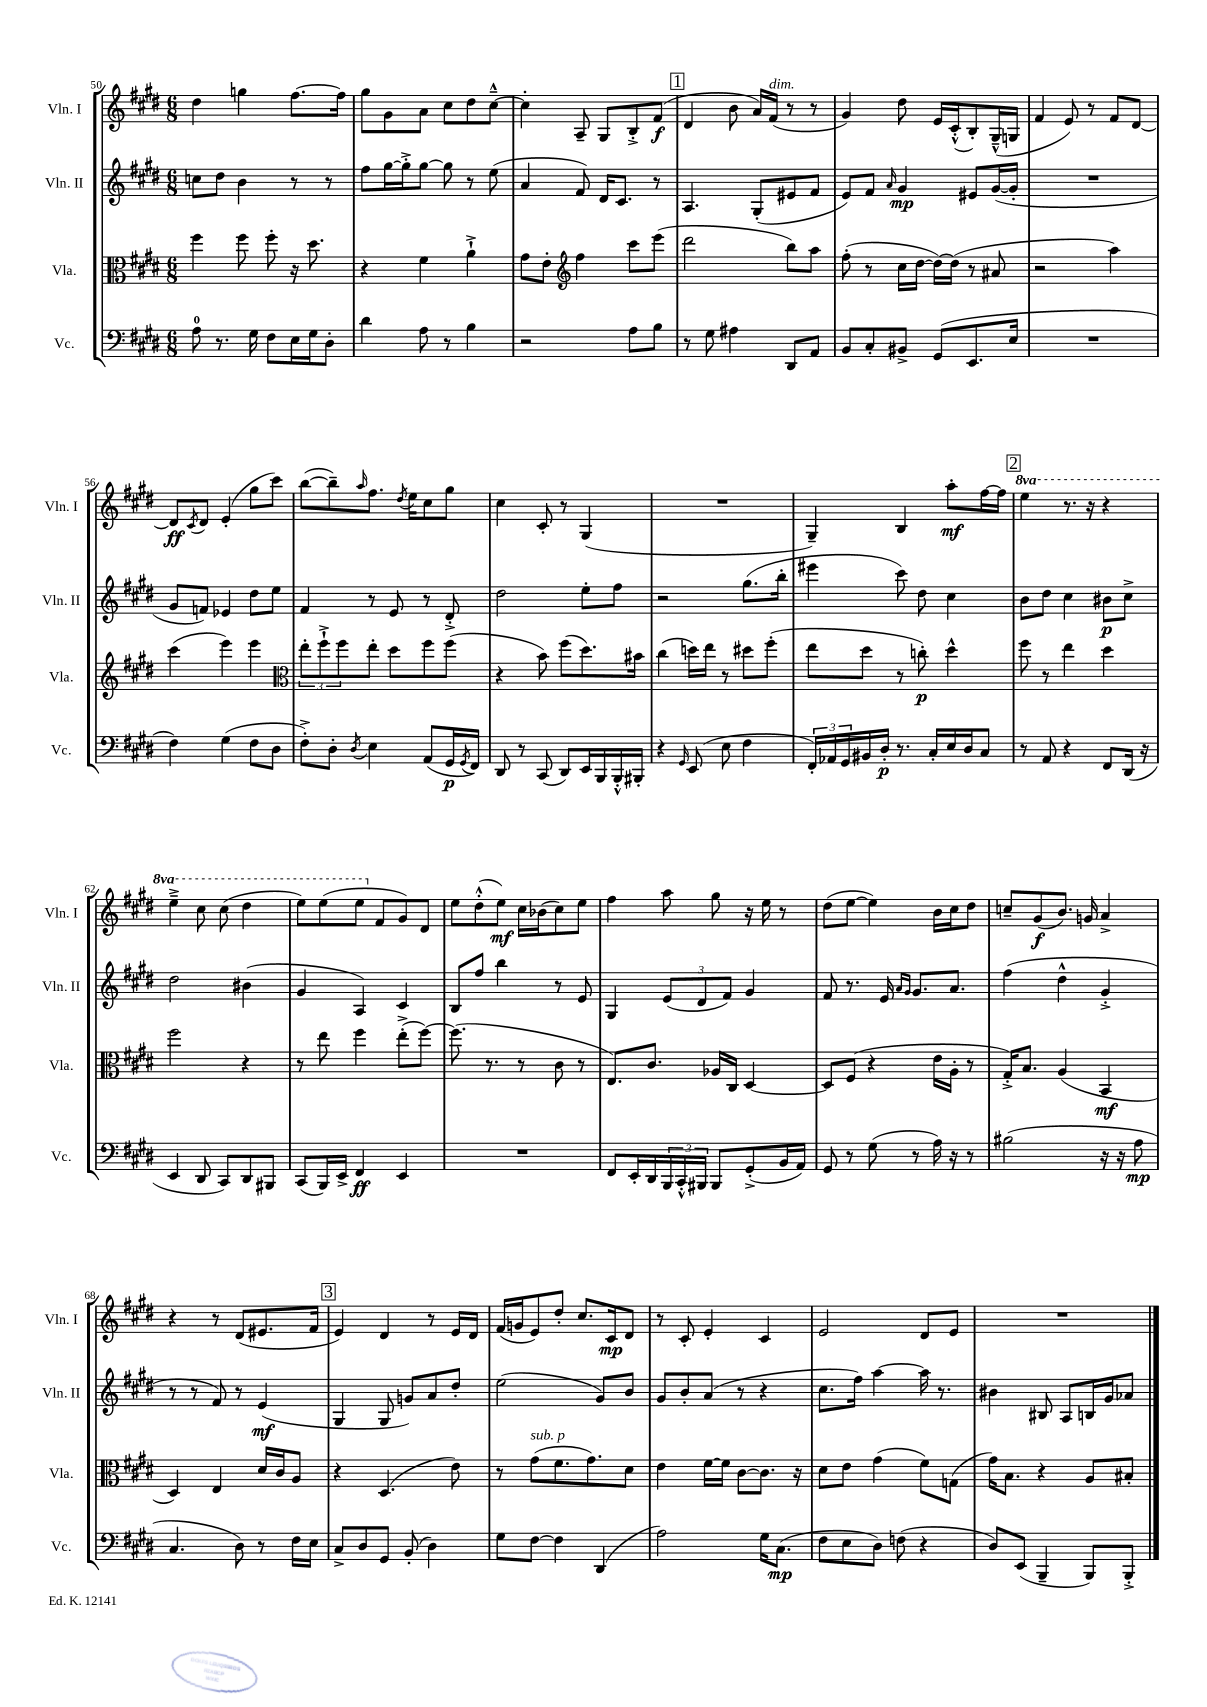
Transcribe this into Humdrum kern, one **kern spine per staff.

**kern	**dynam	**kern	**dynam	**kern	**dynam	**kern	**dynam
*part4	*part4	*part3	*part3	*part2	*part2	*part1	*part1
*staff4	*staff4	*staff3	*staff3	*staff2	*staff2	*staff1	*staff1
*I"Vc.	*	*I"Vla.	*	*I"Vln. II	*	*I"Vln. I	*
*I'Vc.	*	*I'Vla.	*	*I'Vln. II	*	*I'Vln. I	*
*clefF4	*	*clefC3	*	*clefG2	*	*clefG2	*
*k[f#c#g#d#]	*	*k[f#c#g#d#]	*	*k[f#c#g#d#]	*	*k[f#c#g#d#]	*
*M6/8	*	*M6/8	*	*M6/8	*	*M6/8	*
=50	=50	=50	=50	=50	=50	=50	=50
8A\	.	4ff#\	.	8ccn\L	.	4dd#\	.
8.r	.	.	.	8dd#\J	.	.	.
.	.	8ff#\	.	4b\	.	4ggn\	.
16G#\	.	.	.	.	.	.	.
8F#\L	.	8ff#'\	.	.	.	.	.
16E\L	.	16r	.	8r	.	[8.ff#\L	.
16G#\J	.	8.dd#\	.	.	.	.	.
8D#'\J	.	.	.	8r	.	.	.
.	.	.	.	.	.	16ff#\Jk]	.
=51	=51	=51	=51	=51	=51	=51	=51
4d#\	.	4r	.	8ff#\L	.	8gg#\L	.
.	.	.	.	[16gg#\L	.	8g#\	.
.	.	.	.	16gg#'^\J]	.	.	.
8A\	.	4f#\	.	[8gg#\J	.	8a\J	.
8r	.	.	.	8gg#\]	.	8cc#\L	.
4B\	.	4a`^\	.	8r	.	8dd#\	.
.	.	.	.	(8ee\	.	[8cc#~^^\J	.
=52	=52	=52	=52	=52	=52	=52	=52
2r	.	8g#\L	.	4a/	.	4cc#'\]	.
.	.	8e'\J	.	.	.	.	.
*	*	*clefG2	*	*	*	*	*
.	.	4ff#\	.	8f#/)	.	8A~/	.
.	.	.	.	16d#/KL	.	8G#/L	.
.	.	.	.	8.c#/J	.	.	.
8A\L	.	8ccc#\L	.	.	.	8B'^/	.
8B\J	.	(8eee\J	.	8r	.	(8f#/J	f
!!LO:REH:place=s1:t=1
=53	=53	=53	=53	=53	=53	=53	=53
8r	.	2ddd#\	.	4.A/	.	4d#/	.
8G#\	.	.	.	.	.	.	.
4A#X\	.	.	.	.	.	8b\	.
.	.	.	.	(8G#'/L	.	16a/LL)	.
!	!	!	!	!	!	!LO:TX:a:i:t=dim.	!
.	.	.	.	.	.	(16f#/JJ	.
8DD#/L	.	8bb\L)	.	8e#X/	.	8r	.
8AA/J	.	8aa\J	.	8f#/J	.	8r	.
=54	=54	=54	=54	=54	=54	=54	=54
8BB/L	.	(8ff#'\	.	8e/L)	.	4g#/)	.
8C#'/	.	8r	.	8f#/J	.	.	.
.	.	.	.	16qqa/	.	.	.
8BB#X^/J	.	16cc#\LL	.	4g#/	mp	8dd#\	.
.	.	[16dd#\JJ	.	.	.	.	.
(8GG#/L	.	16dd#\LL_)	.	.	.	16e/LL	.
.	.	(16dd#\JJ]	.	.	.	(16c#'^^/J	.
8.EE/	.	8r	.	8e#X/L	.	8B'/)	.
.	.	8a#X/	.	([16g#/L	.	(16G#~^^/L	.
16E/Jk	.	.	.	16g#'/JJ]	.	16Gn/JJ	.
=55	=55	=55	=55	=55	=55	=55	=55
2.r	.	2r	.	2.r	.	4f#/	.
.	.	.	.	.	.	8e/)	.
.	.	.	.	.	.	8r	.
.	.	4aa\)	.	.	.	8f#/L	.
.	.	.	.	.	.	[8d#/J	.
!!LO:LB:g=z
=56	=56	=56	=56	=56	=56	=56	=56
4F#\)	.	(4ccc#\	.	8g#/L	.	8d#/L]	ff
.	.	.	.	.	.	8qc#/	.
.	.	.	.	8fn/J)	.	8d#/J	.
(4G#\	.	4eee\)	.	4e-X/	.	(4e'/	.
8F#\L	.	4eee\	.	8dd#\L	.	8gg#\L	.
8D#\J	.	.	.	8ee\J	.	8ccc#\J)	.
=57	=57	=57	=57	=57	=57	=57	=57
*	*	*clefC3	*	*	*	*	*
8F#'^\L)	.	12ee'\L	.	4f#/	.	([8bb\L	.
.	.	12ff#`^\	.	.	.	.	.
8D#'\J	.	.	.	.	.	8bb~\])	.
.	.	12ff#\	.	.	.	.	.
8qD#/	.	.	.	.	.	16qqaa/	.
4E\	.	8ee'\J	.	8r	.	8.ff#\J	.
.	.	8dd#\L	.	8e/	.	.	.
.	.	.	.	.	.	8qdd#/	.
.	.	.	.	.	.	16ee\KL	.
(8AA/L	.	8ff#\	.	8r	.	8cc#\	.
16GG#/L	p	(8ff#\J	.	8d#'^/	.	8gg#\J	.
8qGG#/	.	.	.	.	.	.	.
16FF#/JJ)	.	.	.	.	.	.	.
=58	=58	=58	=58	=58	=58	=58	=58
8DD#/	.	4r	.	2dd#\	.	4cc#\	.
8r	.	.	.	.	.	.	.
(8CC#/	.	8b\)	.	.	.	8c#'/	.
8DD#/L)	.	(8ff#\L	.	.	.	8r	.
16EE/L	.	8.dd#\)	.	8ee'\L	.	(4G#/	.
16BBB/	.	.	.	.	.	.	.
16BBB'^^/	.	.	.	8ff#\J	.	.	.
16BBB#X'/JJ	.	16b#X\Jk	.	.	.	.	.
=59	=59	=59	=59	=59	=59	=59	=59
4r	.	(4cc#\	.	2r	.	2.r	.
16qqGG#/	.	.	.	.	.	.	.
(8EE/	.	16ddn\LL)	.	.	.	.	.
.	.	16ee\JJ	.	.	.	.	.
8E\	.	8r	.	.	.	.	.
4F#\	.	8dd#X\L	.	(8.gg#\L	.	.	.
.	.	(8ff#'\J	.	.	.	.	.
.	.	.	.	16bb'\Jk	.	.	.
=60	=60	=60	=60	=60	=60	=60	=60
24FF#'/LL)	.	8ee\L	.	4eee#X\	.	4G#~/)	.
24AA-X/	.	.	.	.	.	.	.
24GG#/	.	.	.	.	.	.	.
16BB#X/	.	8dd#\J	.	.	.	.	.
16D#'/JJ	p	.	.	.	.	.	.
8.r	.	8r	.	8ccc#\)	.	4B/	.
.	.	8ccn'\)	p	8dd#\	.	.	.
16C#'/LL	.	.	.	.	.	.	.
16E/	.	4dd#^^\	.	4cc#\	.	8aa'\L	mf
16D#/J	.	.	.	.	.	.	.
8C#/J	.	.	.	.	.	[16ff#\L	.
.	.	.	.	.	.	16ff#\JJ]	.
!!LO:REH:place=s1:t=2
=61	=61	=61	=61	=61	=61	=61	=61
*	*	*	*	*	*	*8va	*
8r	.	8ff#\	.	8b\L	.	4eee\	.
8AA/	.	8r	.	8dd#\J	.	.	.
4r	.	4ee\	.	4cc#\	.	8.r	.
.	.	.	.	.	.	16r	.
8FF#/L	.	4dd#\	.	8b#X\L	p	4r	.
(16DD#/Jk	.	.	.	8cc#^\J	.	.	.
16r	.	.	.	.	.	.	.
!!LO:LB:g=z
=62	=62	=62	=62	=62	=62	=62	=62
4EE/	.	2ff#\	.	2dd#\	.	4eee~^\	.
8DD#/	.	.	.	.	.	8ccc#\	.
8CC#/L)	.	.	.	.	.	(8ccc#\	.
8DD#/	.	4r	.	(4b#X\	.	4ddd#\	.
8BBB#X/J	.	.	.	.	.	.	.
=63	=63	=63	=63	=63	=63	=63	=63
(8CC#/L	.	8r	.	4g#/	.	8eee\L)	.
16BBB/L)	.	8ee\	.	.	.	(8eee\	.
16EE^/JJ	.	.	.	.	.	.	.
4FF#/	ff	4ff#\	.	4A/)	.	8eee\J	.
*	*	*	*	*	*	*X8va	*
.	.	.	.	.	.	8f#/L	.
4EE/	.	(8ee'^\L	.	4c#/	.	8g#/)	.
.	.	[8ff#\J)	.	.	.	8d#/J	.
=64	=64	=64	=64	=64	=64	=64	=64
2.r	.	(8.ff#\]	.	8B/L	.	8ee\L	.
.	.	.	.	8ff#/J	.	(8dd#'^^\	.
.	.	8.r	.	.	.	.	.
.	.	.	.	4bb\	.	8ee\J)	mf
.	.	8r	.	.	.	16cc#\LL	.
.	.	.	.	.	.	(16b-X\J	.
.	.	8c#\	.	8r	.	8cc#\)	.
.	.	8r	.	8e/	.	8ee\J	.
=65	=65	=65	=65	=65	=65	=65	=65
8FF#/L	.	8.E/L)	.	4G#/	.	4ff#\	.
16EE'/L	.	.	.	.	.	.	.
16DD#/	.	8.c#/J	.	.	.	.	.
24BBB/	.	.	.	(12e/L	.	8aa\	.
24CC#'^^/	.	.	.	.	.	.	.
24BBB#X/JJ	.	.	.	12d#/	.	.	.
8BBB#/L	.	16A-X/LL	.	.	.	8gg#\	.
.	.	.	.	12f#/J)	.	.	.
.	.	16C#/JJ	.	.	.	.	.
(8GG#'^/	.	[4D#/	.	4g#/	.	16r	.
.	.	.	.	.	.	16ee\	.
16BB/L	.	.	.	.	.	8r	.
16AA/JJ)	.	.	.	.	.	.	.
=66	=66	=66	=66	=66	=66	=66	=66
8GG#/	.	8D#/L]	.	8f#/	.	(8dd#\L	.
8r	.	(8F#/J	.	8.r	.	[8ee\J	.
(8G#\	.	4r	.	.	.	4ee\])	.
.	.	.	.	16e/	.	.	.
.	.	.	.	16qqa/LL	.	.	.
.	.	.	.	16qqg#/JJ	.	.	.
8r	.	.	.	8.g#/L	.	.	.
16A\)	.	16e\LL	.	.	.	16b\LL	.
16r	.	16A'\JJ	.	8.a/J	.	16cc#\J	.
8r	.	8r	.	.	.	8dd#\J	.
=67	=67	=67	=67	=67	=67	=67	=67
(2B#X\	.	16G#'^/KL)	.	(4ff#\	.	8ccn~/L	.
.	.	8.B/J	.	.	.	.	.
.	.	.	.	.	.	(8g#/	f
.	.	(4A/	.	4dd#^^\	.	8.b/J)	.
.	.	.	.	.	.	16gn/	.
16r	.	4BB/	mf	4g#'^/	.	4a^/	.
16r	.	.	.	.	.	.	.
8A\	mp	.	.	.	.	.	.
!!LO:LB:g=z
=68	=68	=68	=68	=68	=68	=68	=68
4.C#/	.	4D#/)	.	8r	.	4r	.
.	.	.	.	8r	.	.	.
.	.	4E/	.	8f#/)	.	8r	.
8D#\)	.	.	.	8r	.	(8d#/L	.
8r	.	16d#/LL	.	(4e/	mf	8.e#X/	.
.	.	16c#/J	.	.	.	.	.
16F#\LL	.	8A/J	.	.	.	.	.
16E\JJ	.	.	.	.	.	16f#/Jk	.
!!LO:REH:place=s1:t=3
=69	=69	=69	=69	=69	=69	=69	=69
8C#^/L	.	4r	.	4G#/	.	4e/)	.
8D#/	.	.	.	.	.	.	.
8GG#/J	.	(4.D#/	.	8G#/	.	4d#/	.
(8BB'/	.	.	.	8gn/L)	.	.	.
4D#\)	.	.	.	8a/	.	8r	.
.	.	8e\)	.	8dd#'/J	.	16e/LL	.
.	.	.	.	.	.	16d#/JJ	.
=70	=70	=70	=70	=70	=70	=70	=70
8G#\L	.	8r	.	(2ee\	.	(16f#/LL	.
.	.	.	.	.	.	16gn/J	.
!	!	!LO:TX:a:i:t=sub. p	!	!	!	!	!
[8F#\J	.	(8g#\L	.	.	.	8e/)	.
4F#\]	.	8.f#\	.	.	.	8dd#'/J	.
.	.	.	.	.	.	8.cc#/L	.
.	.	8.g#\)	.	.	.	.	.
(4DD#/	.	.	.	8g#/L)	.	.	.
.	.	.	.	.	.	16c#/k	mp
.	.	8d#\J	.	8b/J	.	8d#/J	.
=71	=71	=71	=71	=71	=71	=71	=71
2A\)	.	4e\	.	8g#/L	.	8r	.
.	.	.	.	8b'/	.	8c#'/	.
.	.	[16f#\LL	.	(8a/J	.	4e'/	.
.	.	16f#\JJ]	.	.	.	.	.
.	.	[8c#\L	.	8r	.	.	.
16G#\KL	.	8.c#\J]	.	4r	.	4c#/	.
(8.C#\J	mp	.	.	.	.	.	.
.	.	16r	.	.	.	.	.
=72	=72	=72	=72	=72	=72	=72	=72
8F#\L	.	8d#\L	.	8.cc#\L	.	2e/	.
8E\	.	8e\J	.	.	.	.	.
.	.	.	.	16ff#\Jk)	.	.	.
8D#\J)	.	(4g#\	.	[4aa\	.	.	.
(8Fn\	.	.	.	.	.	.	.
4r	.	8f#\L)	.	16aa\]	.	8d#/L	.
.	.	.	.	8.r	.	.	.
.	.	(8Gn\J	.	.	.	8e/J	.
=73	=73	=73	=73	=73	=73	=73	=73
8D#/L)	.	16g#\KL)	.	4b#X\	.	2.r	.
.	.	8.B\J	.	.	.	.	.
(8EE/J	.	.	.	.	.	.	.
4BBB~/	.	4r	.	8B#X/	.	.	.
.	.	.	.	8A/L	.	.	.
8BBB/L)	.	8A/L	.	16Bn/L	.	.	.
.	.	.	.	16g#/J	.	.	.
8BBB'^/J	.	8B#X'/J	.	8a-X/J	.	.	.
==	==	==	==	==	==	==	==
*-	*-	*-	*-	*-	*-	*-	*-
